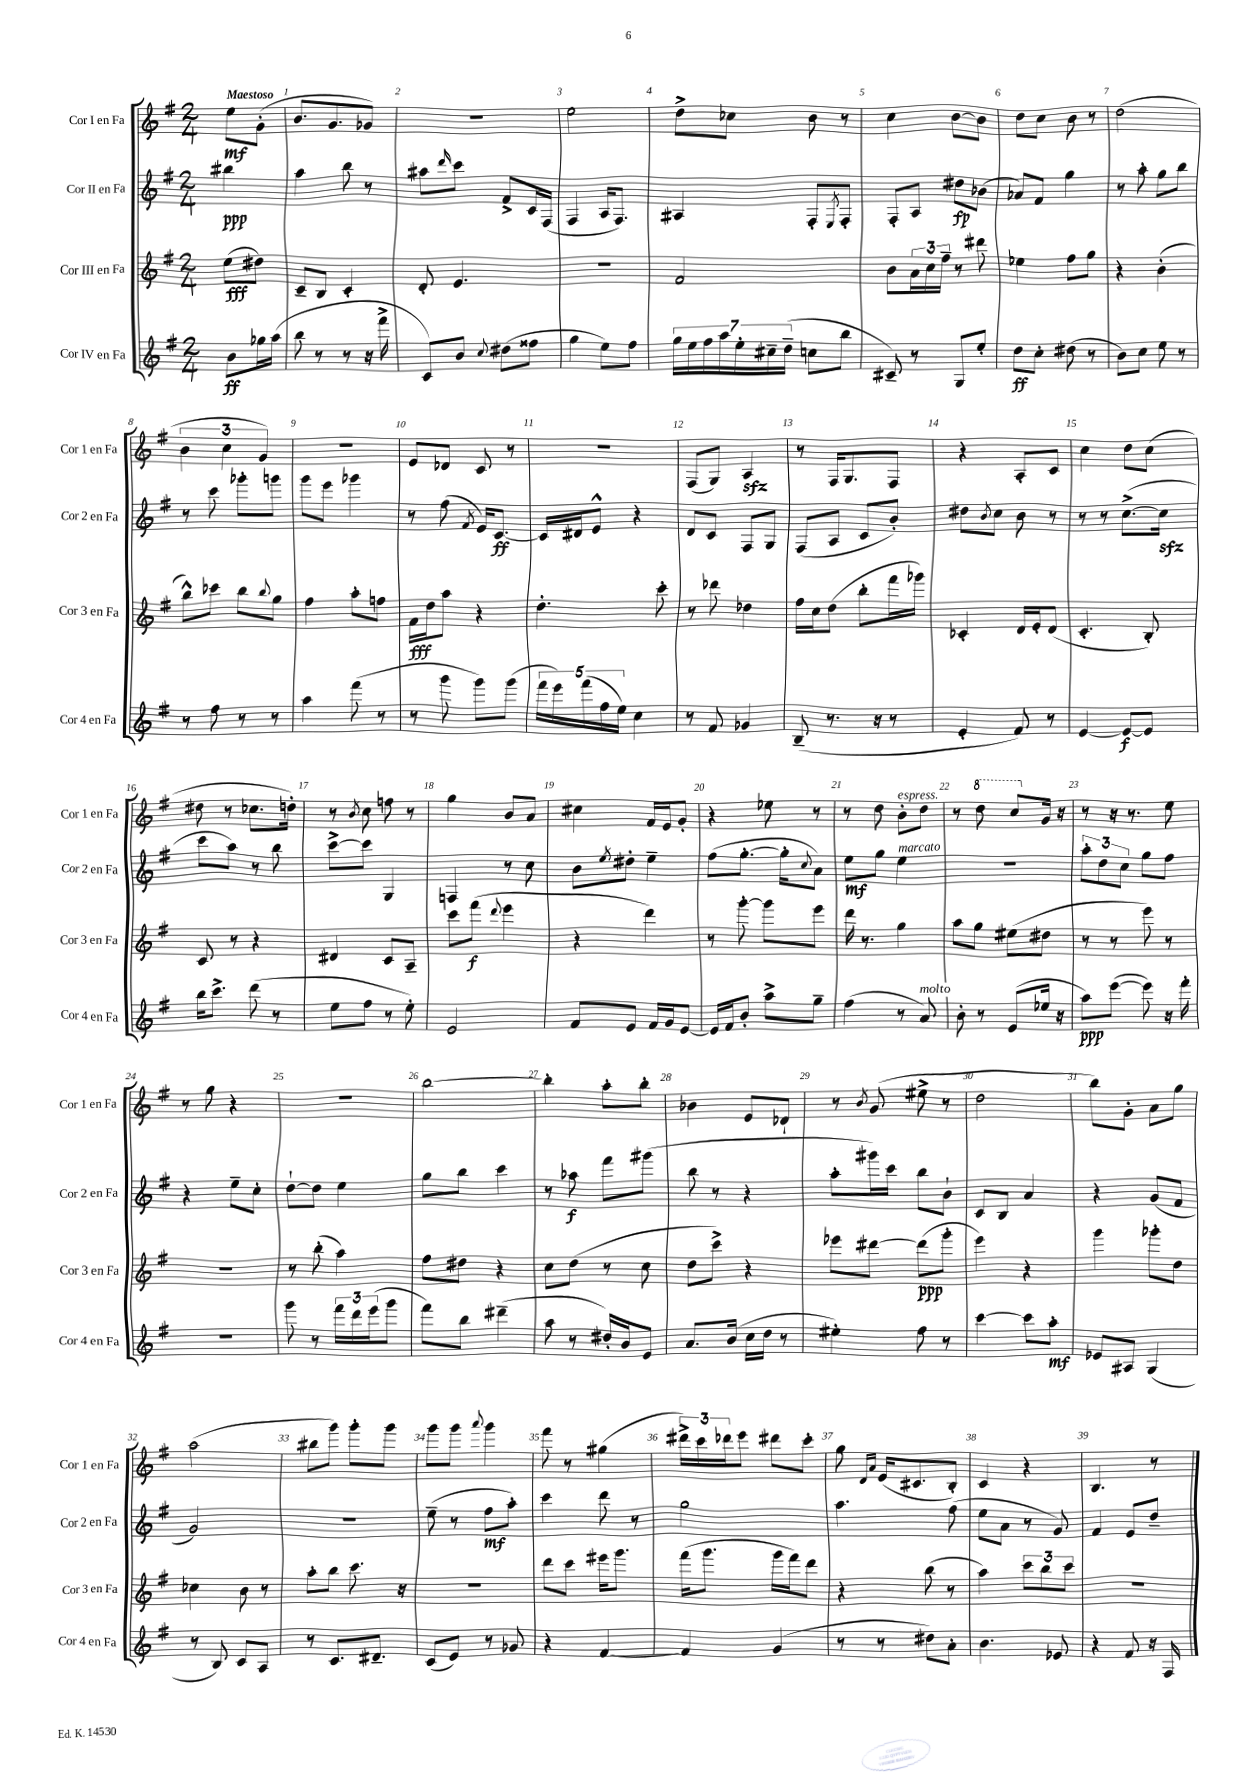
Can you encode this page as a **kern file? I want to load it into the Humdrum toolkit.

**kern	**kern	**kern	**kern
*staff4	*staff3	*staff2	*staff1
*clefG2	*clefG2	*clefG2	*clefG2
*k[f#]	*k[f#]	*k[f#]	*k[f#]
*M2/4	*M2/4	*M2/4	*M2/4
8b	(8ee	4bb#	8ee
16gg-	8dd#)	.	(8g'
(16aa	.	.	.
=	=	=	=
8bb	8c~	4aa	8.b
8r	8B	.	.
.	.	.	8.g
8r	4c'	8bb	.
16r	.	8r	8g-)
16fff#^	.	.	.
=	=	=	=
8c)	8d'	8aa#	2r
.	.	16qqddd	.
8b	4.e	8ccc	.
8qqcc	.	.	.
(8dd#	.	8f#^	.
8ff##	.	16c	.
.	.	(16F#	.
=	=	=	=
4gg	2r	4F#	2ee
8ee)	.	16A	.
.	.	8.F#)	.
8ff#	.	.	.
=	=	=	=
28gg	2f#	4A#	8dd^
28ee	.	.	.
28ff#	.	.	.
28aa	.	.	.
.	.	.	8cc-
28ee'	.	.	.
28cc#~	.	.	.
(28dd~	.	.	.
8cc	.	8F#'	8b
.	.	8qE	.
8bb	.	8F#'	8r
=	=	=	=
8c#~)	8b	8F#'	4cc
8r	24a	8A	.
.	24cc	.	.
.	24ff#~	.	.
8G	8r	8dd#	[8b
8ee'	8ddd#	(8b-	8b]
=	=	=	=
8dd	4ee-	8a-)	8dd
8cc'	.	8f#	8cc
(8dd#	8ff#	4gg	8b
8r	8gg	.	8r
=	=	=	=
8b)	4r	8r	(2dd
8cc	.	8aa'	.
8ee	(4b'	8gg	.
8r	.	8bb	.
=	=	=	=
8r	8bb^^)	8r	6b
8ff#	8ccc-	8ccc	.
.	.	.	6cc
8r	8bb	8ggg-'	.
.	.	.	6g)
.	8qqbb	.	.
8r	8gg	8ggg	.
=	=	=	=
4aa	4ff#	8ggg	2r
.	.	8eee	.
(8fff#	8aa'	4ggg-	.
8r	8ff	.	.
=	=	=	=
8r	16f#	8r	8e
.	16dd	.	.
8ggg	8aa	(8ff#	8d-
.	.	8qf#	.
8ggg)	4r	16e)	8c
.	.	[8.c	.
(8ggg	.	.	8r
=	=	=	=
20fff#	4.dd'	16c]	2r
20eee)	.	.	.
.	.	16d#	.
(20fff#	.	.	.
.	.	8e^^	.
20ff#	.	.	.
20ee)	.	.	.
4cc	.	4r	.
.	8ccc'	.	.
=	=	=	=
8r	8r	8d	(8F#
8f#	8ddd-	8c	8G)
4g-	4dd-	8F#	4A
.	.	8G	.
=	=	=	=
(8B~	16ff#	(8F#	8r
.	16cc	.	.
8.r	(8dd	8A	16F#
.	.	.	8.G
.	8bb'	8c	.
16r	.	.	.
8r	16fff#	8b')	8F#
.	16ggg-)	.	.
=	=	=	=
4e'	4c-'	8dd#	4r
.	.	8qb	.
.	.	8cc	.
8f#)	16d	8b	8A'
.	16e'	.	.
8r	(8d	8r	8c
=	=	=	=
[4e	4.c'	8r	4cc
.	.	8r	.
8e_	.	([8.cc^	8dd
8e]	8B')	.	(8cc
.	.	16cc]	.
=	=	=	=
16bb	8c	8ccc	8dd#
8.ccc^	.	.	.
.	8r	8aa)	8r
(8ddd	4r	8r	8.cc-
8r	.	8bb	.
.	.	.	16dd')
=	=	=	=
8ee	4d#	[8ccc^	8r
.	.	.	8qb
8ff#	.	8ccc]	8cc
8r	8c	4G	8ff
8ee')	8A~	.	8r
=	=	=	=
2e	8ccc	4F	4gg
.	(8fff#	.	.
.	8qqddd	.	.
.	4eee	8r	8b
.	.	8cc	8a
=	=	=	=
8f#	4r	8b	4cc#
.	.	8qee	.
8e	.	8dd#'	.
16f#	4ddd)	4ee~	16f#
16g	.	.	16e
[8e	.	.	8g'
=	=	=	=
16e]	8r	(8ff#	4r
16f#	.	.	.
8b'	[8ggg'	[8.gg'	.
8aa^	8ggg]	.	8ee-
.	.	16gg']	.
.	.	8qqcc	.
8gg~	8eee	8a)	8r
=	=	=	=
(4ff#	16ddd	8ee	8r
.	8.r	.	.
.	.	8gg	8dd
8r	4gg	4ee	8b'
8a)	.	.	8dd
=	=	=	=
8b'	8aa	2r	8r
8r	8gg	.	8ddd
(8e	(8ee#	.	8ccc
16ee-	8dd#	.	16g
16r	.	.	16r
=	=	=	=
8aa)	8r	12aa'	8r
.	.	12dd	.
([8eee	8r	.	16r
.	.	12cc	.
.	.	.	8.r
8eee])	8eee)	8gg	.
16r	8r	8ff#	8ee
16fff#'	.	.	.
=	=	=	=
2r	2r	4r	8r
.	.	.	8gg
.	.	8ee~	4r
.	.	8cc'	.
=	=	=	=
8ggg	8r	[8dd`	2r
8r	(8bb'	8dd]	.
24fff#	4aa)	4ee	.
24ddd	.	.	.
(24eee	.	.	.
8ggg	.	.	.
=	=	=	=
8fff#)	8ff#	8gg	[2bb
8bb	8dd#	8bb	.
(4ddd#~	4r	4ccc	.
=	=	=	=
8aa	8cc	8r	4bb']
8r	(8dd	8aa-	.
16dd#')	8r	8fff#	8aa'
16b	.	.	.
8e	8cc	(8ggg#	8bb'
=	=	=	=
8.a	8dd	8bb	4b-
.	8ccc^)	8r	.
(16b	.	.	.
16cc	4r	4r	8e
16dd	.	.	.
8r	.	.	8d-`
=	=	=	=
4ee#')	8eee-	8aa'	8r
.	.	.	8qb
.	[8ddd#	16ggg#)	(8g
.	.	16ccc	.
8ff#	(8ddd#]	8bb	8ee#^
8r	8ggg'	8b`	8r
=	=	=	=
[4ccc	4eee)	8c	2dd
.	.	8B	.
8ccc]	4r	4a	.
8aa'	.	.	.
=	=	=	=
8e-	4ggg	4r	8bb)
8A#	.	.	8g'
(4G	8ggg-'	(8g	8a
.	8dd	8f#	8gg
=	=	=	=
8r	4cc-	2g)	(2aa
8B)	.	.	.
8c	8b	.	.
8A	8r	.	.
=	=	=	=
8r	8aa'	2r	8bb#
8.c	8bb	.	8ggg)
.	8.ccc	.	8ggg'
8.d#~	.	.	.
.	.	.	8ggg
.	16r	.	.
=	=	=	=
(8c	2r	(8ee~	8ggg
8e)	.	8r	8ggg
.	.	.	8qqaaa
8r	.	8ff#	4ggg
8g-	.	8aa')	.
=	=	=	=
4r	8ddd	4ccc	8fff#
.	8ccc	.	8r
[4f#	16eee#	8ddd	(4gg#
.	8.ggg	.	.
.	.	8r	.
=	=	=	=
4f#]	(16fff#	2gg	24ddd#^)
.	.	.	24ccc
.	8.ggg	.	.
.	.	.	24ddd-
.	.	.	8eee
(4g	16ggg	.	8ddd#
.	16fff#)	.	.
.	8ddd	.	8ccc'
=	=	=	=
8r	4r	4.aa	8gg
.	.	.	16qqd
.	.	.	16qqa
8r	.	.	(16e
.	.	.	8.c#
8dd#)	(8bb	.	.
8a'	8r	(8ff#	8B')
=	=	=	=
4.b	4aa)	8ee	4c
.	.	8a	.
.	12ccc	8r	4r
.	12bb	.	.
8e-	.	8g)	.
.	12ccc	.	.
=	=	=	=
4r	2r	4f#	4.B
8f#	.	8e	.
16r	.	8dd~	8r
16F#	.	.	.
==	==	==	==
*-	*-	*-	*-
